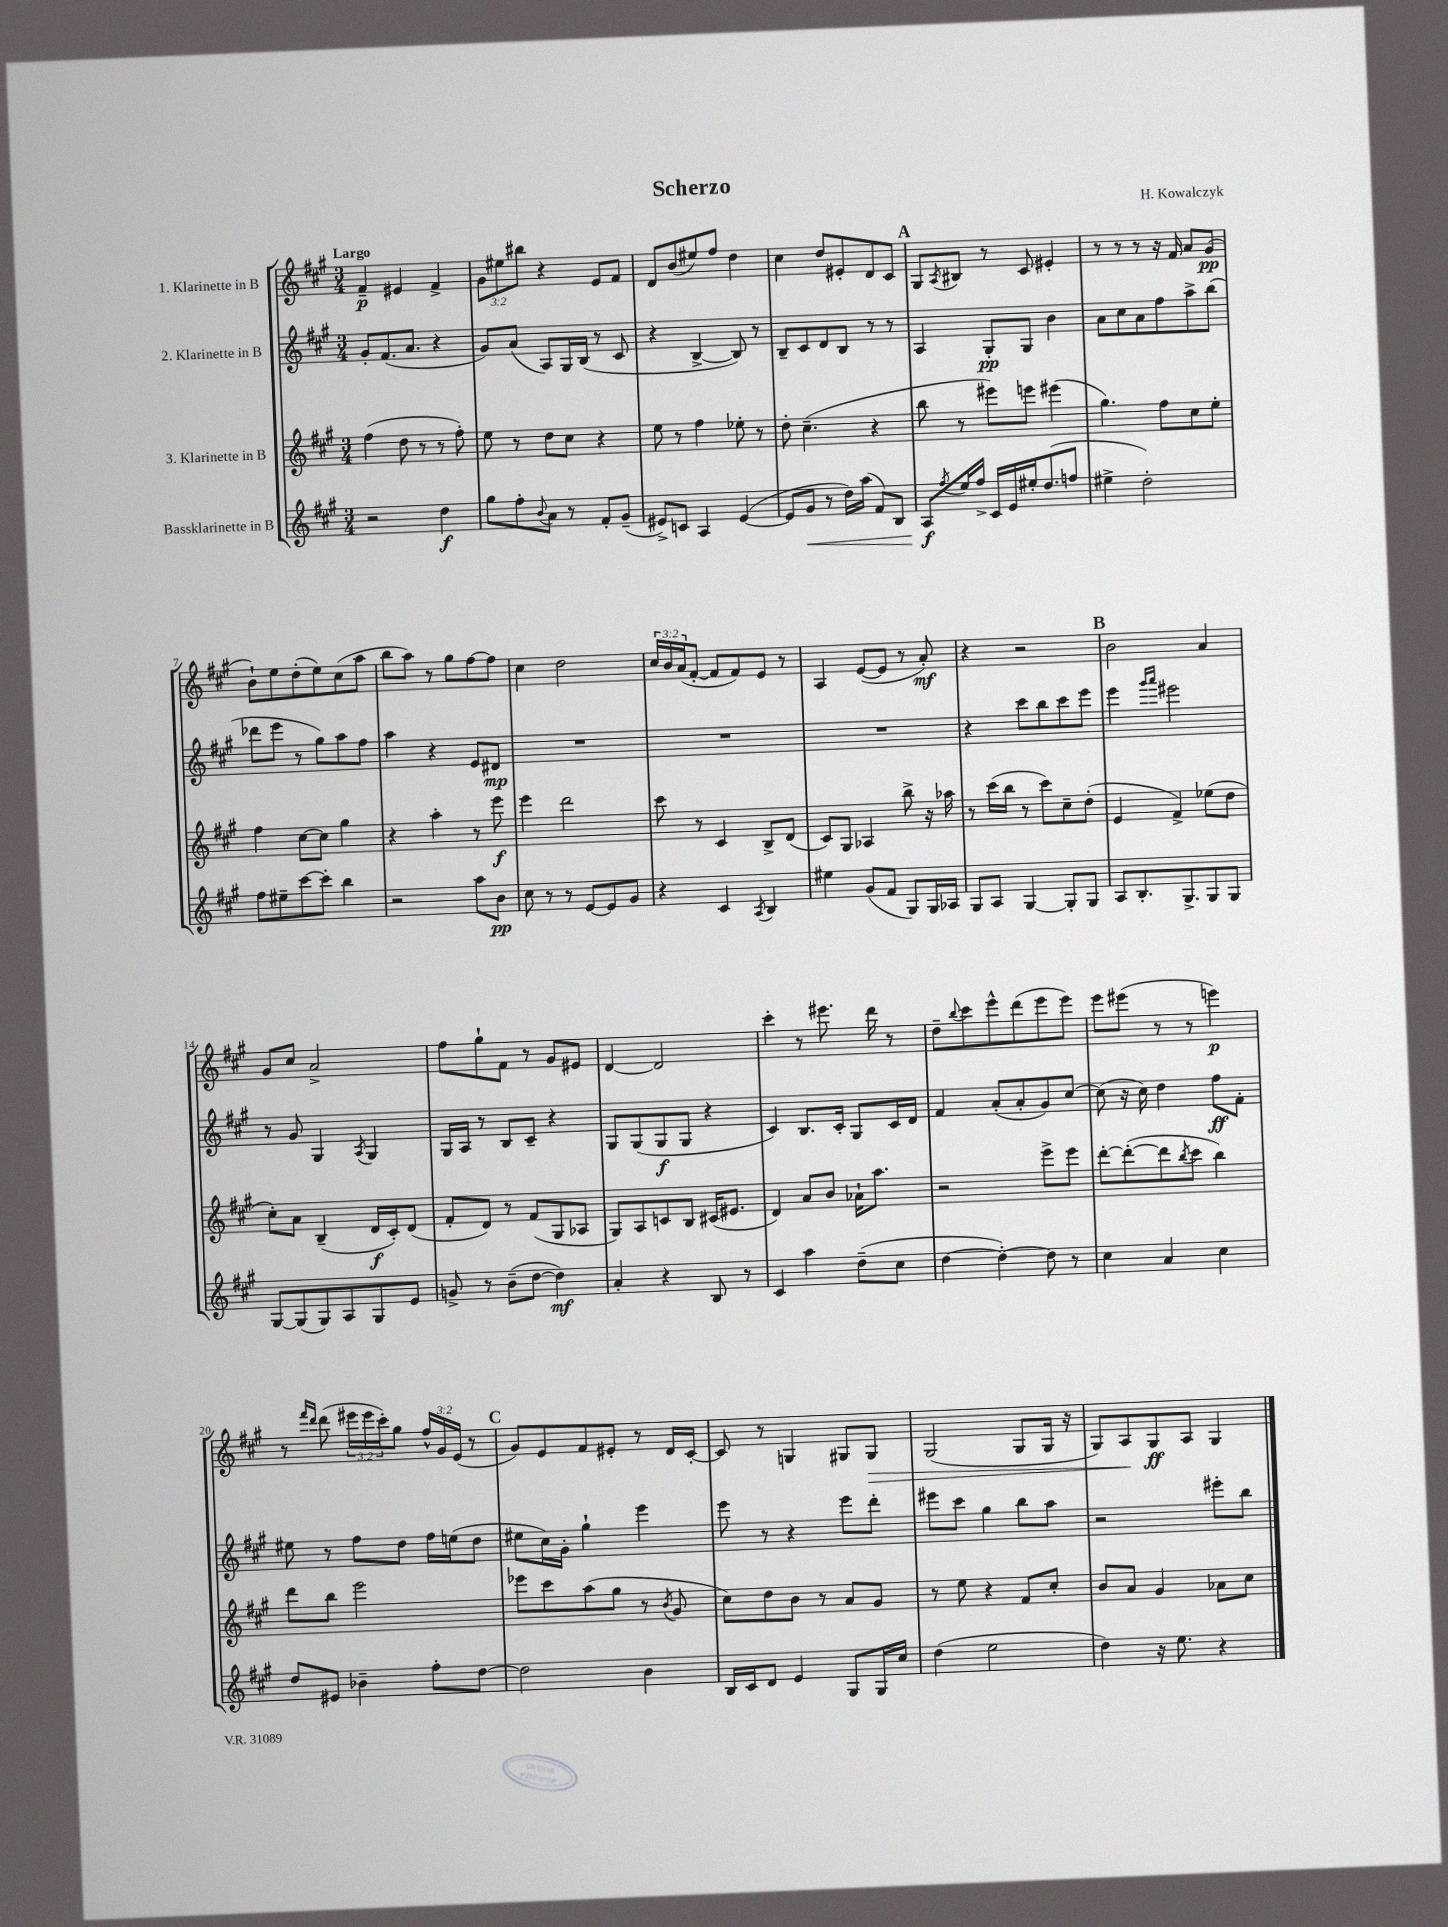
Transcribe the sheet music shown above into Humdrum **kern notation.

**kern	**dynam	**kern	**dynam	**kern	**dynam	**kern	**dynam
*part4	*part4	*part3	*part3	*part2	*part2	*part1	*part1
*staff4	*staff4	*staff3	*staff3	*staff2	*staff2	*staff1	*staff1
*I"Bassklarinette in B	*	*I"3. Klarinette in B	*	*I"2. Klarinette in B	*	*I"1. Klarinette in B	*
*clefG2	*	*clefG2	*	*clefG2	*	*clefG2	*
*k[f#c#g#]	*	*k[f#c#g#]	*	*k[f#c#g#]	*	*k[f#c#g#]	*
*M3/4	*	*M3/4	*	*M3/4	*	*M3/4	*
=1	=1	=1	=1	=1	=1	=1	=1
!	!	!	!	!	!	!LO:TX:a:B:t=Largo	!
2r	.	(4ff#\	.	8g#'/L	.	4f#~/	p
.	.	.	.	(8.f#/	.	.	.
.	.	8dd\	.	.	.	4e#X/	.
.	.	.	.	8.a/J	.	.	.
.	.	8r	.	.	.	.	.
4dd\	f	8r	.	4r	.	4f#^/	.
.	.	8ff#'\)	.	.	.	.	.
=2	=2	=2	=2	=2	=2	=2	=2
8gg#\L	.	8ee\	.	8g#/L)	.	12g#\L	.
.	.	.	.	.	.	12ee#X\	.
8ff#'\	.	8r	.	(8a/J	.	.	.
.	.	.	.	.	.	12bb#X\J	.
8qqb/	.	.	.	.	.	.	.
8a\J	.	8dd\L	.	8A/L)	.	4r	.
8r	.	8cc#\J	.	16G#/L	.	.	.
.	.	.	.	(16B/JJ	.	.	.
8f#'/L	.	4r	.	8r	.	8e/L	.
(8g#~/J	.	.	.	8c#/	.	8f#/J	.
=3	=3	=3	=3	=3	=3	=3	=3
8e#X^/L)	.	8ee\	.	4r	.	8d/L	.
8cn/J	.	8r	.	.	.	(8b/	.
4A/	.	4ff#\	.	[4B^/	.	8ee#X/)	.
.	.	.	.	.	.	8ff#/J	.
([4e#/	.	8ee-X'\	.	8B/])	.	4dd\	.
.	.	8r	.	8r	.	.	.
=4	=4	=4	=4	=4	=4	=4	=4
8e#/L]	.	8dd'\	.	8B~/L	.	4cc#\	.
!	!LO:HP:b	!	!	!	!	!	!
8g#/J	<	(4.cc#~\	.	8c#/	.	.	.
8r	.	.	.	8d/	.	8dd/L	.
16dd\LL)	.	.	.	8B/J	.	8e#X'/	.
(16aa\JJ	.	.	.	.	.	.	.
8f#/L)	.	4r	.	8r	.	8d/	.
8B/J	.	.	.	8r	.	8c#/J	.
!!LO:REH:place=s1:t=A
=5	=5	=5	=5	=5	=5	=5	=5
8A/L	f	8bb\	.	4A/	.	8G#/L	.
8qff#/	.	.	.	.	.	8qA/	.
16ee/L	[	8r	.	.	.	8B#X/J	.
16ff#^/JJ	.	.	.	.	.	.	.
16c#/LL	.	8eee#X\L)	.	8G#'/L	pp	8r	.
16e/	.	.	.	.	.	.	.
16ee#X'/J	.	8eeen\J	.	8G#/J	.	8c#/	.
(8.dd/	.	.	.	.	.	.	.
.	.	(4eee#X\	.	4b\	.	4e#X'/	.
8ffn/J	.	.	.	.	.	.	.
=6	=6	=6	=6	=6	=6	=6	=6
4ee#X^\	.	4.gg#\)	.	8a\L	.	8r	.
.	.	.	.	8cc#\	.	8r	.
2dd'\)	.	.	.	8a\	.	8r	.
.	.	8ff#\L	.	8ff#\	.	16r	.
.	.	.	.	.	.	16f#/	.
.	.	8cc#\	.	8aa^\	.	8a/L	.
.	.	8ee'\J	.	(8bb\J	.	(8g#/J	pp
!!LO:LB:g=z
=7	=7	=7	=7	=7	=7	=7	=7
8ff#\L	.	4ff#\	.	8ddd-X\L	.	8b`\L)	.
8ee#X~\	.	.	.	8eee\J	.	8ee\	.
[8ccc#\	.	[8cc#\L	.	8r	.	(8dd'\	.
8ccc#'\J]	.	8cc#\J]	.	8gg#\L)	.	8ee\)	.
4bb\	.	4gg#\	.	8aa\	.	(8cc#\	.
.	.	.	.	8ff#\J	.	8aa\J	.
=8	=8	=8	=8	=8	=8	=8	=8
2r	.	4r	.	4aa\	.	8bb\L	.
.	.	.	.	.	.	8aa\J)	.
.	.	4aa'\	.	4r	.	8r	.
.	.	.	.	.	.	8gg#\L	.
8aa\L	.	8r	.	8e/L	.	[8ff#\	.
8b\J	pp	8eee\	f	8d#X/J	mp	8ff#\J]	.
=9	=9	=9	=9	=9	=9	=9	=9
8cc#\	.	4eee\	.	2.r	.	4cc#\	.
8r	.	.	.	.	.	.	.
8r	.	2ddd\	.	.	.	2dd\	.
[8e/L	.	.	.	.	.	.	.
8e/]	.	.	.	.	.	.	.
8g#/J	.	.	.	.	.	.	.
=10	=10	=10	=10	=10	=10	=10	=10
4r	.	8ccc#\	.	2.r	.	24cc#/LL	.
.	.	.	.	.	.	24b/	.
.	.	.	.	.	.	(24a/J	.
.	.	8r	.	.	.	[8f#'/J	.
4c#/	.	4c#/	.	.	.	8f#/L]	.
.	.	.	.	.	.	8f#/)	.
8qA/	.	.	.	.	.	.	.
4B/	.	8B^/L	.	.	.	8e/J	.
.	.	(8d/J	.	.	.	8r	.
=11	=11	=11	=11	=11	=11	=11	=11
4ee#X\	.	8c#/L)	.	2.r	.	4A/	.
.	.	8G#/J	.	.	.	.	.
(8g#/L	.	4A-X/	.	.	.	([8e/L	.
8f#/J	.	.	.	.	.	8e/J]	.
8G#/L)	.	8bb^\	.	.	.	8r	.
16G#/L	.	16r	.	.	.	8a'/)	mf
16A-X/JJ	.	16aa-X\	.	.	.	.	.
=12	=12	=12	=12	=12	=12	=12	=12
8G#/L	.	8r	.	4r	.	4r	.
8A/J	.	(16ccc#\LL	.	.	.	.	.
.	.	16bb\JJ	.	.	.	.	.
[4G#/	.	8r	.	8ccc#\L	.	2r	.
.	.	8ccc#\L)	.	8bb\	.	.	.
8G#'/L]	.	8cc#~\	.	8ccc#\	.	.	.
8G#/J	.	(8dd'\J	.	8eee\J	.	.	.
!!LO:REH:place=s1:t=B
=13	=13	=13	=13	=13	=13	=13	=13
8A/L	.	4e/	.	4eee\	.	2b\	.
8.B'/	.	.	.	.	.	.	.
.	.	.	.	16qqggg#/LL	.	.	.
.	.	.	.	16qqaaa/JJ	.	.	.
.	.	4f#^/)	.	2eee#X\	.	.	.
8.G#^/	.	.	.	.	.	.	.
8G#/	.	(8ee-X\L	.	.	.	4a/	.
8G#/J	.	8dd\J	.	.	.	.	.
!!LO:LB:g=z
=14	=14	=14	=14	=14	=14	=14	=14
[8G#/L	.	8cc#'\L)	.	8r	.	8g#/L	.
(8G#/]	.	8a\J	.	8g#/	.	8cc#/J	.
8G#/)	.	(4B~/	.	4G#/	.	2a^/	.
8A/	.	.	.	.	.	.	.
.	.	.	.	8qA/	.	.	.
8G#/	.	16d/LL	f	4G#/	.	.	.
.	.	16c#'/J)	.	.	.	.	.
8e/J	.	(8d/J	.	.	.	.	.
=15	=15	=15	=15	=15	=15	=15	=15
8gn^/	.	8f#'/L	.	16G#/LL	.	8ff#\L	.
.	.	.	.	16A/JJ	.	.	.
8r	.	8d/J)	.	8r	.	8gg#`\	.
(8b~\L	.	8r	.	8B/L	.	8f#\J	.
[8dd\J	.	(8f#/L	.	8c#~/J	.	8r	.
4dd\])	mf	8G#/	.	4r	.	8g#/L	.
.	.	8A-X/J	.	.	.	8e#X/J	.
=16	=16	=16	=16	=16	=16	=16	=16
4a'/	.	8G#/L)	.	8G#/L	.	[4d/	.
.	.	8A/	.	(8G#/	.	.	.
4r	.	8cn/	.	8G#/	f	2d/]	.
.	.	8B/J	.	8G#/J	.	.	.
8B/	.	(16c#X/KL	.	4r	.	.	.
.	.	8.e#X/J	.	.	.	.	.
8r	.	.	.	.	.	.	.
=17	=17	=17	=17	=17	=17	=17	=17
4c#/	.	4d/)	.	4c#/)	.	4ccc#'\	.
4aa\	.	8a/L	.	8.B/L	.	8r	.
.	.	8b/J	.	.	.	8.eee#X\	.
.	.	.	.	16c#'/Jk	.	.	.
(8dd~\L	.	16a-X`\KL	.	8G#/L	.	.	.
.	.	8.aa\J	.	.	.	16ddd\	.
8cc#\J	.	.	.	16c#/L	.	8r	.
.	.	.	.	16d/JJ	.	.	.
=18	=18	=18	=18	=18	=18	=18	=18
[4dd\	.	2r	.	4f#/	.	8dd~\L	.
.	.	.	.	.	.	8qqbb/	.
.	.	.	.	.	.	8ccc#\	.
4dd'\_)	.	.	.	(8a'/L	.	8eee^^\	.
.	.	.	.	8a'/	.	(8ddd\	.
8dd\]	.	8eee^\L	.	8g#/)	.	8eee\	.
8r	.	8eee\J	.	[8cc#/J	.	8eee\J)	.
=19	=19	=19	=19	=19	=19	=19	=19
4cc#\	.	[8ddd'\L	.	(8cc#\]	.	8eee\L	.
.	.	(8ddd'\_	.	16r	.	(8eee#X\J	.
.	.	.	.	16cc#\)	.	.	.
4a/	.	8ddd\]	.	4dd\	.	8r	.
.	.	8qbb/	.	.	.	.	.
.	.	8ccc#\J	.	.	.	8r	.
4cc#\	.	4bb\)	.	8ff#\L	ff	4eeen\)	p
.	.	.	.	8f#'\J	.	.	.
!!LO:LB:g=z
=20	=20	=20	=20	=20	=20	=20	=20
8dd/L	.	8ddd\L	.	8ee#X\	.	8r	.
.	.	.	.	.	.	16qqfff#/LL	.
.	.	.	.	.	.	16qqddd/JJ	.
8e#X/J	.	8bb\J	.	8r	.	(8ddd\	.
4b-X~\	.	2eee\	.	8ff#\L	.	24eee#X\LL	.
.	.	.	.	.	.	24eee#\	.
.	.	.	.	.	.	24ccc#'\J)	.
.	.	.	.	8dd\J	.	8gg#\J	.
8ff#'\L	.	.	.	16ff#\LL	.	24ff#^^/LL	.
.	.	.	.	.	.	24g#/	.
.	.	.	.	(16een\J	.	.	.
.	.	.	.	.	.	(24e/JJ	.
[8dd\J	.	.	.	8dd\J	.	8r	.
!!LO:REH:place=s1:t=C
=21	=21	=21	=21	=21	=21	=21	=21
2dd\]	.	8eee-X\L	.	8ee#X\L	.	8g#/L)	.
.	.	8ccc#\	.	16cc#\L)	.	8e/	.
.	.	.	.	16g#'\JJ	.	.	.
.	.	(8aa\	.	4gg#`\	.	8f#/	.
.	.	8gg#\J	.	.	.	8e#X'/J	.
4b\	.	8r	.	4eee\	.	8r	.
.	.	8qb/	.	.	.	.	.
.	.	8g#/	.	.	.	16d/LL	.
.	.	.	.	.	.	[16c#'/JJ	.
=22	=22	=22	=22	=22	=22	=22	=22
16B/LL	.	8cc#\L)	.	8eee\	.	8c#/]	.
16c#/J	.	.	.	.	.	.	.
8d/J	.	8dd\	.	8r	.	8r	.
4e/	.	8b\J	.	4r	.	4Gn/	.
.	.	8r	.	.	.	.	.
8G#/L	.	8a/L	.	8eee\L	.	8G#X/L	.
!	!	!	!	!	!	!	!LO:HP:b
16G#/L	.	8g#/J	.	8ddd'\J	.	8G#/J	>
16cc#/JJ	.	.	.	.	.	.	.
=23	=23	=23	=23	=23	=23	=23	=23
(4dd\	.	8r	.	8eee#X\L	.	(2G#/	.
.	.	8ee\	.	8ccc#\J	.	.	.
2ee\	.	4r	.	4gg#\	.	.	.
.	.	8f#/L	.	8bb\L	.	8G#/L	.
.	.	8cc#'/J	.	8aa\J	.	16G#/Jk	.
.	.	.	.	.	.	16r	.
=24	=24	=24	=24	=24	=24	=24	=24
4dd\)	.	8b/L	.	2r	.	8G#/L)	.
.	.	8a/J	.	.	.	8A/	.
16r	.	4g#/	.	.	.	8G#/	] ff
8.ee\	.	.	.	.	.	.	.
.	.	.	.	.	.	8A/J	.
4r	.	8a-X\L	.	8eee#X'\L	.	4G#/	.
.	.	8cc#\J	.	8bb\J	.	.	.
==	==	==	==	==	==	==	==
*-	*-	*-	*-	*-	*-	*-	*-
